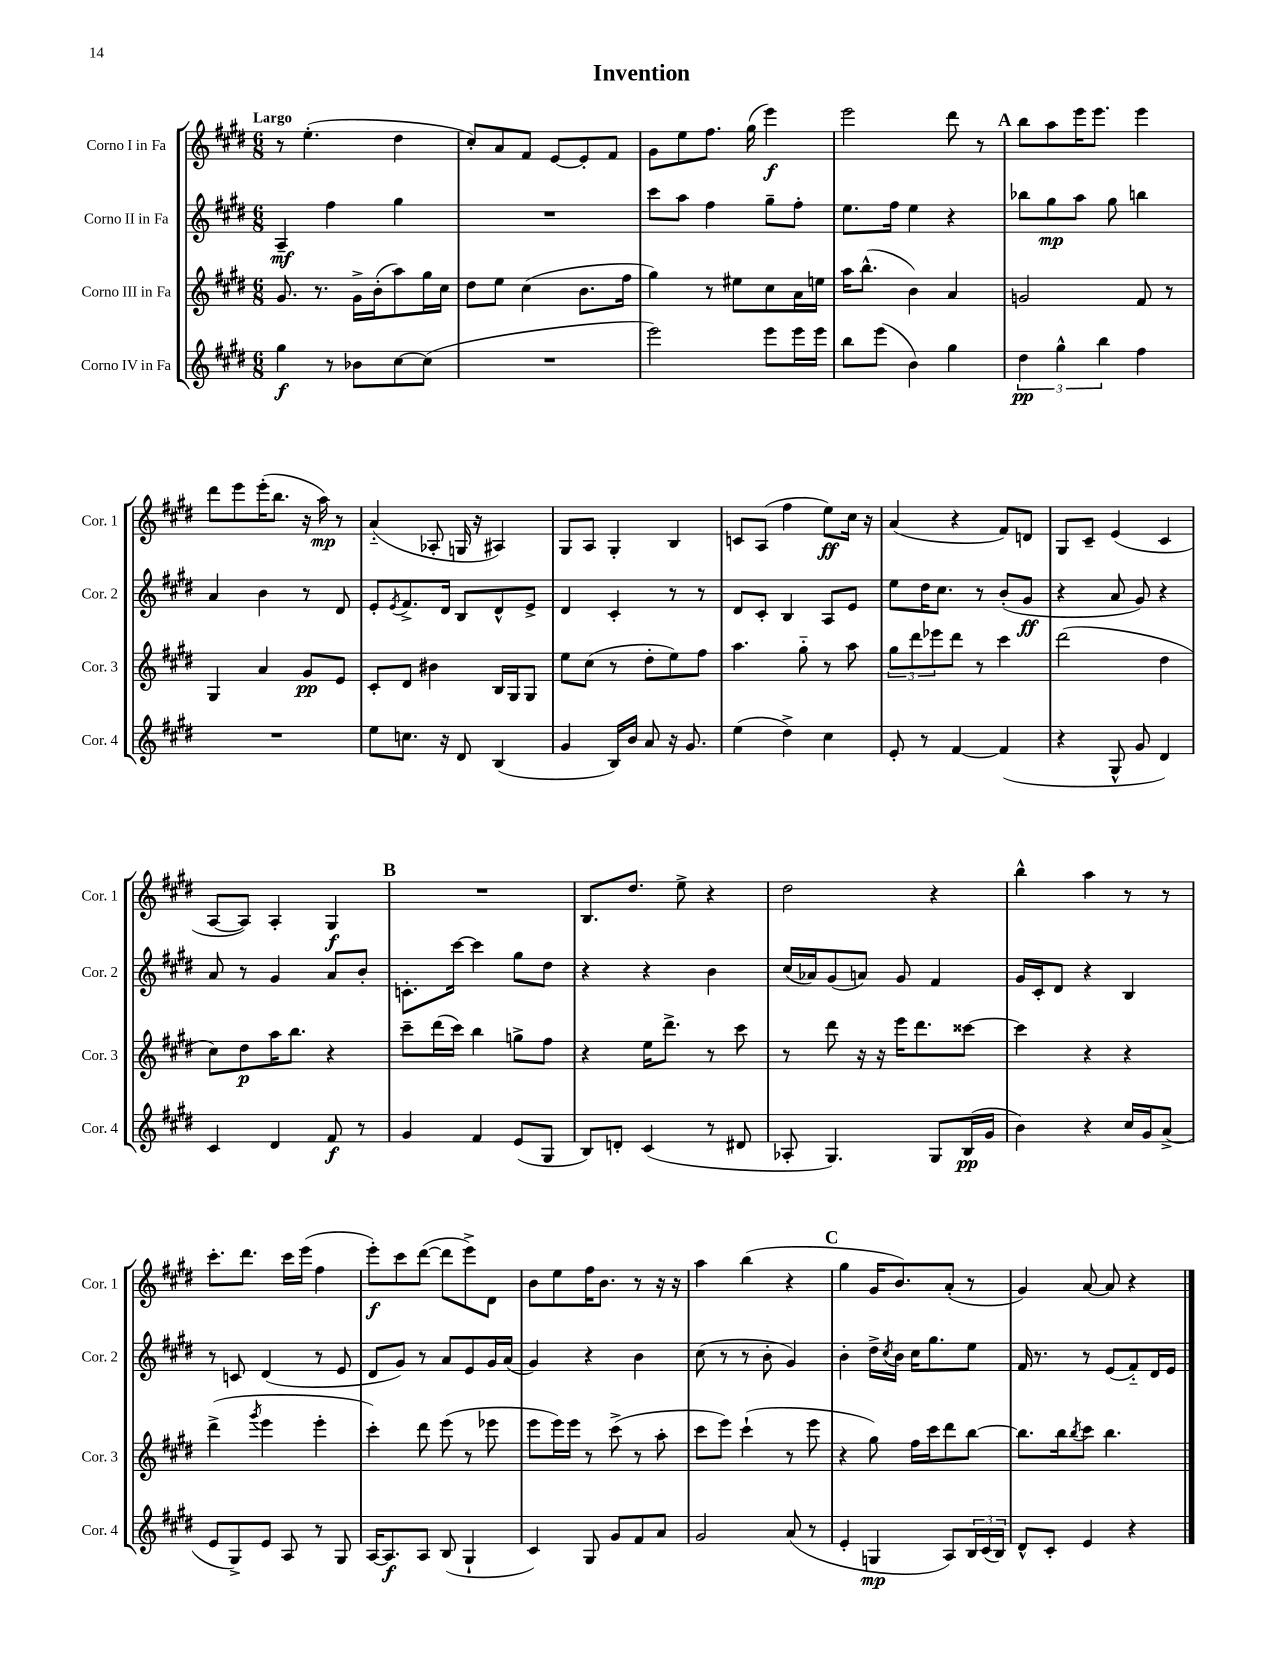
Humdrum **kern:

**kern	**dynam	**kern	**dynam	**kern	**dynam	**kern	**dynam
*part4	*part4	*part3	*part3	*part2	*part2	*part1	*part1
*staff4	*staff4	*staff3	*staff3	*staff2	*staff2	*staff1	*staff1
*I"Corno IV in Fa	*	*I"Corno III in Fa	*	*I"Corno II in Fa	*	*I"Corno I in Fa	*
*I'Cor. 4	*	*I'Cor. 3	*	*I'Cor. 2	*	*I'Cor. 1	*
*clefG2	*	*clefG2	*	*clefG2	*	*clefG2	*
*k[f#c#g#d#]	*	*k[f#c#g#d#]	*	*k[f#c#g#d#]	*	*k[f#c#g#d#]	*
*M6/8	*	*M6/8	*	*M6/8	*	*M6/8	*
=1	=1	=1	=1	=1	=1	=1	=1
!	!	!	!	!	!	!LO:TX:a:B:t=Largo	!
4gg#\	f	8.g#/	.	4A~/	mf	8r	.
.	.	.	.	.	.	(4.ee'\	.
.	.	8.r	.	.	.	.	.
8r	.	.	.	4ff#\	.	.	.
8b-X\L	.	16g#^\LL	.	.	.	.	.
.	.	(16b'\J	.	.	.	.	.
[8cc#\	.	8aa\)	.	4gg#\	.	4dd#\	.
(8cc#\J]	.	16gg#\L	.	.	.	.	.
.	.	16cc#\JJ	.	.	.	.	.
=2	=2	=2	=2	=2	=2	=2	=2
2.r	.	8dd#\L	.	2.r	.	8cc#'/L)	.
.	.	8ee\J	.	.	.	8a/	.
.	.	(4cc#\	.	.	.	8f#/J	.
.	.	.	.	.	.	[8e/L	.
.	.	8.b\L	.	.	.	8e'/]	.
.	.	.	.	.	.	8f#/J	.
.	.	16ff#\Jk	.	.	.	.	.
=3	=3	=3	=3	=3	=3	=3	=3
2eee\)	.	4gg#\)	.	8ccc#\L	.	8g#\L	.
.	.	.	.	8aa\J	.	8ee\	.
.	.	8r	.	4ff#\	.	8.ff#\J	.
.	.	8ee#X\L	.	.	.	.	.
.	.	.	.	.	.	(16gg#\	.
8eee\L	.	8cc#\	.	8gg#~\L	.	4eee\)	f
16eee\L	.	16a\L	.	8ff#'\J	.	.	.
16eee\JJ	.	16een\JJ	.	.	.	.	.
=4	=4	=4	=4	=4	=4	=4	=4
8bb\L	.	16aa\KL	.	8.ee\L	.	2eee\	.
.	.	(8.bb^^\J	.	.	.	.	.
(8eee\J	.	.	.	.	.	.	.
.	.	.	.	16ff#\Jk	.	.	.
4b\)	.	4b\)	.	4ee\	.	.	.
4gg#\	.	4a/	.	4r	.	8ddd#\	.
.	.	.	.	.	.	8r	.
!!LO:REH:place=s1:t=A
=5	=5	=5	=5	=5	=5	=5	=5
6dd#\	pp	2gn/	.	8bb-X\L	.	8bb\L	.
.	.	.	.	8gg#\	mp	8aa\	.
6gg#^^\	.	.	.	.	.	.	.
.	.	.	.	8aa\J	.	16eee\K	.
.	.	.	.	.	.	8.eee\J	.
6bb\	.	.	.	.	.	.	.
.	.	.	.	8gg#\	.	.	.
4ff#\	.	8f#/	.	4bbn\	.	4eee\	.
.	.	8r	.	.	.	.	.
!!LO:LB:g=z
=6	=6	=6	=6	=6	=6	=6	=6
2.r	.	4G#/	.	4a/	.	8ddd#\L	.
.	.	.	.	.	.	8eee\	.
.	.	4a/	.	4b\	.	(16eee'\K	.
.	.	.	.	.	.	8.bb\J	.
.	.	8g#/L	pp	8r	.	16r	.
.	.	.	.	.	.	16aa\)	mp
.	.	8e/J	.	8d#/	.	8r	.
=7	=7	=7	=7	=7	=7	=7	=7
8ee\L	.	8c#'/L	.	8e'/L	.	(4a/	.
.	.	.	.	8qe/	.	.	.
8.ccn\J	.	8d#/J	.	8.f#^/	.	.	.
.	.	4b#X\	.	.	.	8A-X'/	.
16r	.	.	.	16d#/Jk	.	.	.
8d#/	.	.	.	8B/L	.	16Gn/	.
.	.	.	.	.	.	16r	.
(4B/	.	16B/LL	.	8d#^^/	.	4A#X/)	.
.	.	16G#/J	.	.	.	.	.
.	.	8G#/J	.	8e^/J	.	.	.
=8	=8	=8	=8	=8	=8	=8	=8
4g#/	.	8ee\L	.	4d#/	.	8G#/L	.
.	.	(8cc#\J	.	.	.	8A/J	.
16B/LL)	.	8r	.	4c#'/	.	4G#'/	.
16b/JJ	.	.	.	.	.	.	.
8a/	.	8dd#'\L	.	.	.	.	.
16r	.	8ee\)	.	8r	.	4B/	.
8.g#/	.	.	.	.	.	.	.
.	.	8ff#\J	.	8r	.	.	.
=9	=9	=9	=9	=9	=9	=9	=9
(4ee\	.	4.aa\	.	8d#/L	.	8cn/L	.
.	.	.	.	8c#'/J	.	(8A/J	.
4dd#^\)	.	.	.	4B/	.	4ff#\	.
.	.	8gg#\	.	.	.	.	.
4cc#\	.	8r	.	8A/L	.	8ee\L)	ff
.	.	8aa\	.	8e/J	.	16cc#\Jk	.
.	.	.	.	.	.	16r	.
=10	=10	=10	=10	=10	=10	=10	=10
8e'/	.	12gg#\L	.	8ee\L	.	(4a/	.
.	.	12ddd#\	.	.	.	.	.
8r	.	.	.	16dd#\K	.	.	.
.	.	12eee-X\	.	.	.	.	.
.	.	.	.	8.cc#\J	.	.	.
[4f#/	.	8ddd#\J	.	.	.	4r	.
.	.	8r	.	8r	.	.	.
(4f#/]	.	4ccc#\	.	(8b'/L	.	8f#/L)	.
.	.	.	.	8g#/J	ff	8dn/J	.
=11	=11	=11	=11	=11	=11	=11	=11
4r	.	(2ddd#\	.	4r	.	8G#/L	.
.	.	.	.	.	.	8c#~/J	.
8G#^^/	.	.	.	8a/	.	(4e/	.
8g#/	.	.	.	8g#/)	.	.	.
4d#/)	.	4dd#\	.	4r	.	4c#/	.
!!LO:LB:g=z
=12	=12	=12	=12	=12	=12	=12	=12
4c#/	.	8cc#\L)	.	8a/	.	[8A/L	.
.	.	8dd#\	p	8r	.	8A/J])	.
4d#/	.	16aa\K	.	4g#/	.	4A'/	.
.	.	8.bb\J	.	.	.	.	.
8f#/	f	4r	.	8a/L	.	4G#/	f
8r	.	.	.	8b'/J	.	.	.
!!LO:REH:place=s1:t=B
=13	=13	=13	=13	=13	=13	=13	=13
4g#/	.	8ccc#~\L	.	8.cn'\L	.	2.r	.
.	.	(16ddd#\L	.	.	.	.	.
.	.	16ccc#\JJ)	.	[16ccc#\Jk	.	.	.
4f#/	.	4bb\	.	4ccc#\]	.	.	.
(8e/L	.	8ggn^\L	.	8gg#\L	.	.	.
8G#/J	.	8ff#\J	.	8dd#\J	.	.	.
=14	=14	=14	=14	=14	=14	=14	=14
8B/L)	.	4r	.	4r	.	8.B/L	.
8dn'/J	.	.	.	.	.	.	.
.	.	.	.	.	.	8.dd#/J	.
(4c#/	.	16ee\KL	.	4r	.	.	.
.	.	8.ddd#^\J	.	.	.	.	.
.	.	.	.	.	.	8ee^\	.
8r	.	8r	.	4b\	.	4r	.
8d#X/	.	8ccc#\	.	.	.	.	.
=15	=15	=15	=15	=15	=15	=15	=15
8A-X'/	.	8r	.	(16cc#/LL	.	2dd#\	.
.	.	.	.	16a-X/J)	.	.	.
4.G#/)	.	8ddd#\	.	(8g#/	.	.	.
.	.	16r	.	8an/J)	.	.	.
.	.	16r	.	.	.	.	.
.	.	16eee\KL	.	8g#/	.	.	.
.	.	8.ddd#\	.	.	.	.	.
8G#/L	.	.	.	4f#/	.	4r	.
(16B/L	pp	[8ccc##X\J	.	.	.	.	.
16g#/JJ	.	.	.	.	.	.	.
=16	=16	=16	=16	=16	=16	=16	=16
4b\)	.	4ccc##\]	.	16g#/LL	.	4bb^^\	.
.	.	.	.	16c#'/J	.	.	.
.	.	.	.	8d#/J	.	.	.
4r	.	4r	.	4r	.	4aa\	.
16cc#/LL	.	4r	.	4B/	.	8r	.
16g#/J	.	.	.	.	.	.	.
(8a^/J	.	.	.	.	.	8r	.
!!LO:LB:g=z
=17	=17	=17	=17	=17	=17	=17	=17
8e/L	.	(4ddd#^\	.	8r	.	8.ccc#'\L	.
8G#^/)	.	.	.	8cn/	.	.	.
.	.	.	.	.	.	8.ddd#\J	.
.	.	8qggg#/	.	.	.	.	.
8e/J	.	4eee\	.	(4d#/	.	.	.
8A/	.	.	.	.	.	16ccc#\LL	.
.	.	.	.	.	.	(16eee\JJ	.
8r	.	4eee'\	.	8r	.	4ff#\	.
8G#/	.	.	.	8e/	.	.	.
=18	=18	=18	=18	=18	=18	=18	=18
[16A/KL	.	4ccc#'\)	.	8d#/L	.	8eee'\L)	f
8.A/]	f	.	.	.	.	.	.
.	.	.	.	8g#/J)	.	8ccc#\	.
8A/J	.	8ddd#\	.	8r	.	([8ddd#\J	.
(8B/	.	(8eee\	.	8a/L	.	8ddd#\L]	.
4G#`/	.	8r	.	8e/	.	8eee^\)	.
.	.	8eee-X\	.	16g#/L	.	8d#\J	.
.	.	.	.	(16a/JJ	.	.	.
=19	=19	=19	=19	=19	=19	=19	=19
4c#/)	.	8eee\L	.	4g#/)	.	8b\L	.
.	.	16eee\L)	.	.	.	8ee\	.
.	.	16eee\JJ	.	.	.	.	.
8G#/	.	8r	.	4r	.	16ff#\K	.
.	.	.	.	.	.	8.b\J	.
8g#/L	.	(8ccc#^\	.	.	.	.	.
8f#/	.	8r	.	4b\	.	8r	.
8a/J	.	8aa'\	.	.	.	16r	.
.	.	.	.	.	.	16r	.
=20	=20	=20	=20	=20	=20	=20	=20
2g#/	.	8ccc#\L	.	(8cc#\	.	4aa\	.
.	.	8eee\J)	.	8r	.	.	.
.	.	(4ccc#`\	.	8r	.	(4bb\	.
.	.	.	.	8b'\	.	.	.
(8a/	.	8r	.	4g#/)	.	4r	.
8r	.	8eee\	.	.	.	.	.
!!LO:REH:place=s1:t=C
=21	=21	=21	=21	=21	=21	=21	=21
4e'/	.	4r	.	4b'\	.	4gg#\	.
4Gn/	mp	8gg#\)	.	16dd#^\LL	.	16g#/KL	.
.	.	.	.	8qcc#/	.	.	.
.	.	.	.	16b\JJ	.	8.b/)	.
.	.	16ff#\LL	.	16cc#\KL	.	.	.
.	.	16ccc#\J	.	8.gg#\	.	.	.
8A/L)	.	8ddd#\	.	.	.	(8a'/J	.
24B/L	.	[8bb\J	.	8ee\J	.	8r	.
(24c#/	.	.	.	.	.	.	.
24B/JJ)	.	.	.	.	.	.	.
=22	=22	=22	=22	=22	=22	=22	=22
8d#^^/L	.	8.bb\L]	.	16f#/	.	4g#/)	.
.	.	.	.	8.r	.	.	.
8c#'/J	.	.	.	.	.	.	.
.	.	16bb\k	.	.	.	.	.
.	.	8qbb/	.	.	.	.	.
4e/	.	8ccc#\J	.	8r	.	[8a/	.
.	.	4.bb\	.	(8e/L	.	8a/]	.
4r	.	.	.	8f#/)	.	4r	.
.	.	.	.	16d#/L	.	.	.
.	.	.	.	16e/JJ	.	.	.
==	==	==	==	==	==	==	==
*-	*-	*-	*-	*-	*-	*-	*-
